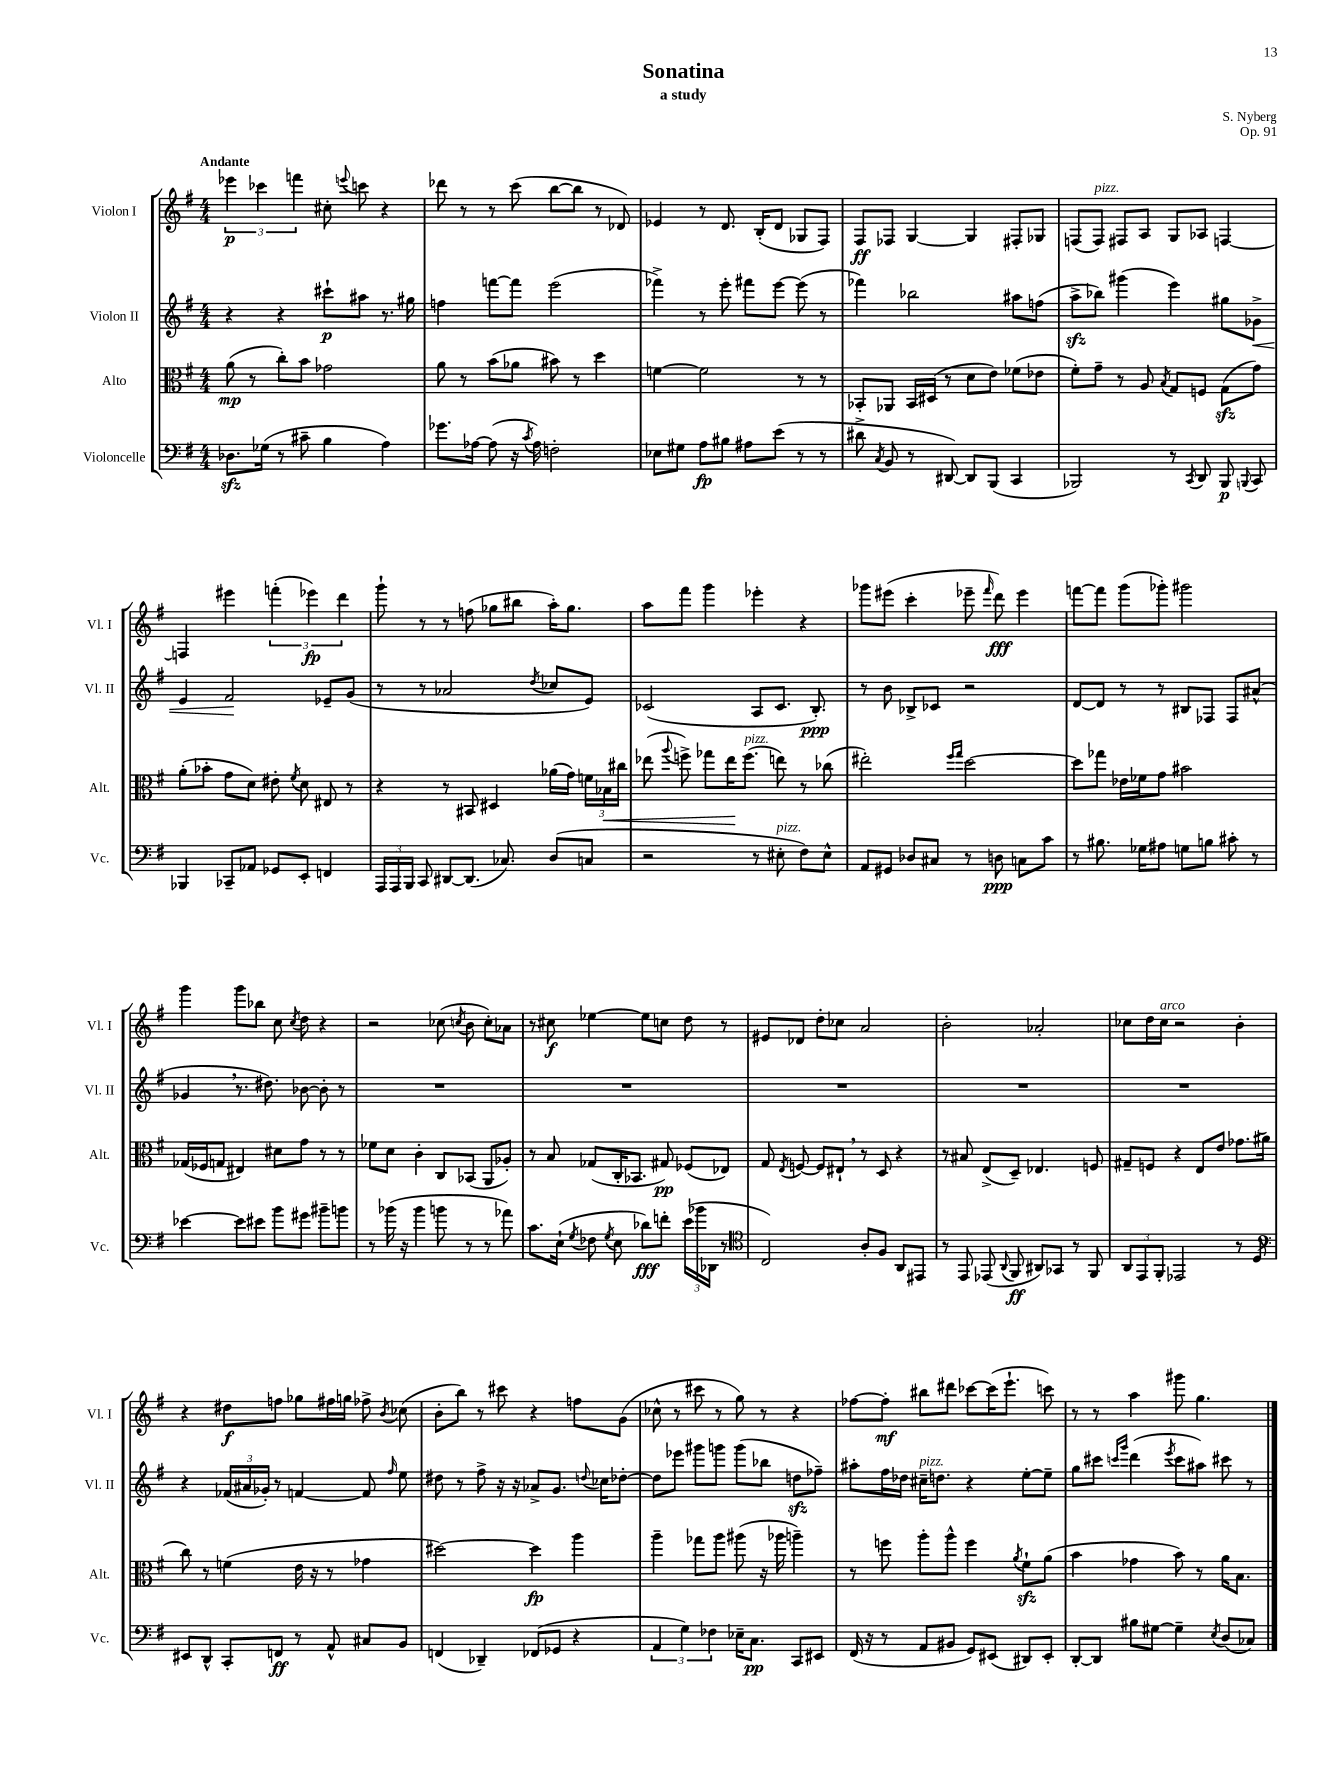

**kern	**kern	**kern	**kern
*staff4	*staff3	*staff2	*staff1
*clefF4	*clefC3	*clefG2	*clefG2
*k[f#]	*k[f#]	*k[f#]	*k[f#]
*M4/4	*M4/4	*M4/4	*M4/4
8.D-\L	(8a\	4r	6eee-\
.	8r	.	.
.	.	.	6ccc-\
(16G-\Jk	.	.	.
8r	8cc'\L)	4r	.
.	.	.	6fff\
8c#~\	8b\J	.	.
4B\	2g-\	8ccc#`\L	8cc#'\
.	.	.	8qqeee/
.	.	8aa#\J	8ccc\
4A\)	.	8.r	4r
.	.	16gg#\	.
=	=	=	=
8.g-\L	8a\	4ff\	8ddd-\
.	8r	.	8r
[16A-\Jk	.	.	.
(8A-\]	(8b\L	[8fff\L	8r
16r	8a-\J	8fff\]J	(8ccc\
8qc/	.	.	.
16A-\)	.	.	.
2F'\	8b#\)	(2eee\	[8bb\L
.	8r	.	8bb\]J
.	4dd\	.	8r
.	.	.	8d-/)
=	=	=	=
8E-\L	[4f\	4fff-^\)	4e-/
8G#\J	.	.	.
8A\L	2f\]	8r	8r
8B#\J	.	8eee'\	8.d/
8A#\L	.	8fff#\L	.
.	.	.	(16B'/LK
(8e\J	.	[8eee\J	8d/J
8r	8r	(8eee\]	8G-/L
8r	8r	8r	8F#/J)
=	=	=	=
8d#^\	8BB-'/L	4fff-\)	8F#/L
8qC/	.	.	.
8BB/	8AA-/J	.	8F-/J
8r	16BB-/LL	2bb-\	[4G/
.	(16D#/JJ	.	.
[8DD#/)	8r	.	.
8DD#/]L	8d\L	.	4G/]
(8BBB/J	8e\J)	.	.
4CC/	(8f-\L	8aa#\L	8F#'/L
.	8e-\J	(8ff\J	8G-/J
=	=	=	=
2BBB-/)	8f#'\L)	8aa^\L	(8F/L
.	8g~\J	8bb-\J)	8F/J)
.	8r	(4ggg#\	8F#/L
.	8A/	.	8A/J
.	8qB/	.	.
8r	8G/L	4eee\)	8G/L
8qCC/	.	.	.
8DD/	8F/J	.	8A-/J
8BBB-/	(8G\L	8gg#\L	[4F/
8qqBBB/	.	.	.
8CC/	8g\J)	8g-^\J	.
=	=	=	=
4BBB-/	(8a'\L	4e/	4F/]
.	8b-'\J	.	.
8CC-~/L	8g\L	2f#/	4eee#\
8AA-/J	8d\J)	.	.
8GG-/L	8e#'\	.	(6fff'\
.	8qf#/	.	.
8EE'/J	8d\	.	.
.	.	.	6eee-\)
4FF/	8E#/	8e-~/L	.
.	.	.	6ddd\
.	8r	(8g/J	.
=	=	=	=
24AAA/LL	4r	8r	8ggg`\
24AAA/	.	.	.
24BBB/JJ	.	.	.
8CC/	.	8r	8r
[8DD#/L	8r	2a-/	8r
(8.DD#/]J	8BB#/	.	(8ff\
.	4D#/	.	8gg-\L
8.C-/)	.	.	.
.	.	.	8bb#\J
.	.	8qdd/	.
(8D/L	(16a-\LL	8cc-/L	16aa'\LK)
.	16g\JJ)	.	8.gg-\J
8C/J	24f\LL	8e/J)	.
.	24B-\	.	.
.	24cc#\JJ	.	.
=	=	=	=
2r	(8ee-\	(2c-/	8aa\L
.	8qqaa/	.	.
.	8ff^\)	.	8fff#\J
.	8gg-\L	.	4ggg\
.	16ee-\K	.	.
.	(8.ff\J	.	.
8r	.	8A/L	4eee-'\
8E#'\	8ee\)	8.c-/J	.
8F#\L)	8r	.	4r
.	.	8.B'/)	.
8E#^^\J	(8cc-\	.	.
=	=	=	=
8AA/L	2ee#'\)	8r	8ggg-\L
8GG#/J	.	8b\	(8eee#\J
8D-/L	.	8B-^/L	4ccc'\
8C#/J	.	8c-/J	.
.	16qqff#/LL	.	.
.	16qqgg/JJ	.	.
8r	[2dd\	2r	8eee-~\
.	.	.	16qqfff#/
8D\	.	.	8ddd\)
8C\L	.	.	4eee-\
8c\J	.	.	.
=	=	=	=
8r	8dd\]L	[8d/L	[8fff\L
8.B#\	8gg-\J	8d/]J	8fff\]J
.	16e-\LL	8r	(8ggg\L
16G-\LK	16f-\J	.	.
8A#\J	8g\J	8r	8ggg-'\J)
8G\L	2b#\	8B#/L	2ggg#\
8B\J	.	8F-/J	.
8c#'\	.	8F-/L	.
8r	.	(8a#^^/J	.
=	=	=	=
[4e-\	(16G-/LL	4g-/	4ggg\
.	16F-/J	.	.
.	8G/J	.	.
8e-\]L	4E#/)	8.r	8ggg\L
8e#\J	.	.	8bb-\J
.	.	8.dd#\)	.
8b\L	8d#\L	.	8cc\
.	.	.	8qcc/
8g#\J	8g\J	[8b-\	8dd\
8b#~\L	8r	8b-'\]	4r
8b\J	8r	8r	.
=	=	=	=
8r	8f-\L	1r	2r
(16b-\	8d\J	.	.
16r	.	.	.
4b-\	4c'\	.	.
8b\	8C/L	.	(8cc-\
.	.	.	8qcc/
8r	(8BB-/J	.	8b\
8r	8AA/L	.	8cc'\L)
8a-\)	8A-'/J)	.	8a-\J
=	=	=	=
8.c\L	8r	1r	8r
.	8B/	.	8cc#\
(16E`\Jk	.	.	.
8qG/	.	.	.
8F-\	(8G-/L	.	[4ee-\
8qG/	.	.	.
8E\	16C'/K	.	.
.	8.BB-/J	.	.
8d-\L)	.	.	8ee-\]L
8f'\J	8G#/)	.	8cc\J
(24e\LL	(8F-/L	.	8dd\
24b-\	.	.	.
24DD-\JJ	.	.	.
8r	8E-/J)	.	8r
=	=	=	=
*clefC4	*	*	*
2C/)	8G/	1r	8e#/L
.	8qE/	.	.
.	[8F/	.	8d-/J
.	8F/]L	.	8dd'\L
.	8E#`/J	.	8cc-\J
8A'/L	8r	.	2a/
8F#/J	8D/	.	.
8AA/L	4r	.	.
8EE#/J	.	.	.
=	=	=	=
8r	8r	1r	2b'\
8EE/	8B#/	.	.
(8EE-/	(8E^/L	.	.
8qqAA/	.	.	.
8FF#/	8D~/J)	.	.
8AA#/L)	4.E-/	.	2a-'/
8GG-/J	.	.	.
8r	.	.	.
8FF#/	8F/	.	.
=	=	=	=
12AA/L	8G#~/L	1r	8cc-\L
12EE/	.	.	.
.	8F/J	.	16dd\L
12FF#'/J	.	.	.
.	.	.	16cc-\JJ
2EE-/	4r	.	2r
.	8E/L	.	.
.	8e/J	.	.
8r	8.g-\L	.	4b'\
8D/	.	.	.
.	(16a#\Jk	.	.
=	=	=	=
*clefF4	*	*	*
8EE#/L	8cc\)	4r	4r
8DD^^/J	8r	.	.
8CC'/L	(4f\	(24f-/LL	8dd#\L
.	.	24a#/	.
.	.	24g-'/JJ)	.
8FF/J	.	8r	8ff\J
8r	16e\	[4f/	8gg-\L
.	16r	.	.
8AA^^/	8r	.	16ff#\L
.	.	.	16gg\JJ
8C#/L	4g-\	8f/]	8ff-^\
.	.	16qqff#/	8qb/
8BB/J	.	8ee\	(8cc-\
=	=	=	=
(4FF/	[2dd#\)	8dd#\	8b'\L
.	.	8r	8bb\J)
4DD-~/)	.	8ff#^\	8r
.	.	16r	8ccc#\
.	.	16r	.
(8FF-/L	4dd#\]	8a-^/L	4r
8GG-/J	.	8.g/J	.
4r	4aa\	.	8ff\L
.	.	8qqdd/	.
.	.	16cc-\LK	.
.	.	[8dd-'\J	(8g\J
=	=	=	=
6AA/	4aa~\	8dd-\]L	8cc-^^\
.	.	8eee-\J	8r
6G\)	.	.	.
.	8gg-\L	8ggg#\L	8ccc#\
6F-\	.	.	.
.	8aa\J	8ggg\J	8r
16E-~\LK	(8aa#\	(8ggg\L	8gg\)
8.C\J	.	.	.
.	16r	8bb-\J	8r
.	16aa-\	.	.
8CC/L	4aa~\)	8dd\L	4r
8EE#/J	.	8ff-~\J)	.
=	=	=	=
(16FF#/	8r	8aa#'\L	[8ff-\L
16r	.	.	.
8r	8ff\	16ff#\L	8ff-'\]J
.	.	16dd-\JJ	.
8AA/L	8aa'\L	16cc#~\LK	8bb#\L
.	.	8.dd\J	.
8BB#/J	8aa^^\J	.	8ddd#\J
8GG/L)	4ff\	4r	[8ccc-\L
(8EE#/J	.	.	(16ccc-\]K
.	.	.	8.eee`\J
.	8qa/	.	.
8DD#/L)	8f#`\L	[8ee'\L	.
8EE#'/J	(8a\J	8ee~\]J	8ccc\)
=	=	=	=
[8DD'/L	4b\	8gg\L	8r
8DD/]J	.	8ccc#\J	8r
.	.	16qqccc/LL	.
.	.	16qqggg/JJ	.
8B#\L	4g-\	(4ddd\	4aa\
[8G#\J	.	.	.
.	.	8qeee/	.
4G#~\]	8b\)	8ccc\L	8ggg#\
.	8r	8aa#\J)	4.gg\
8qE/	.	.	.
(8D/L	16a\LK	8ccc#\	.
.	8.B\J	.	.
8C-/J)	.	8r	.
==	==	==	==
*-	*-	*-	*-
